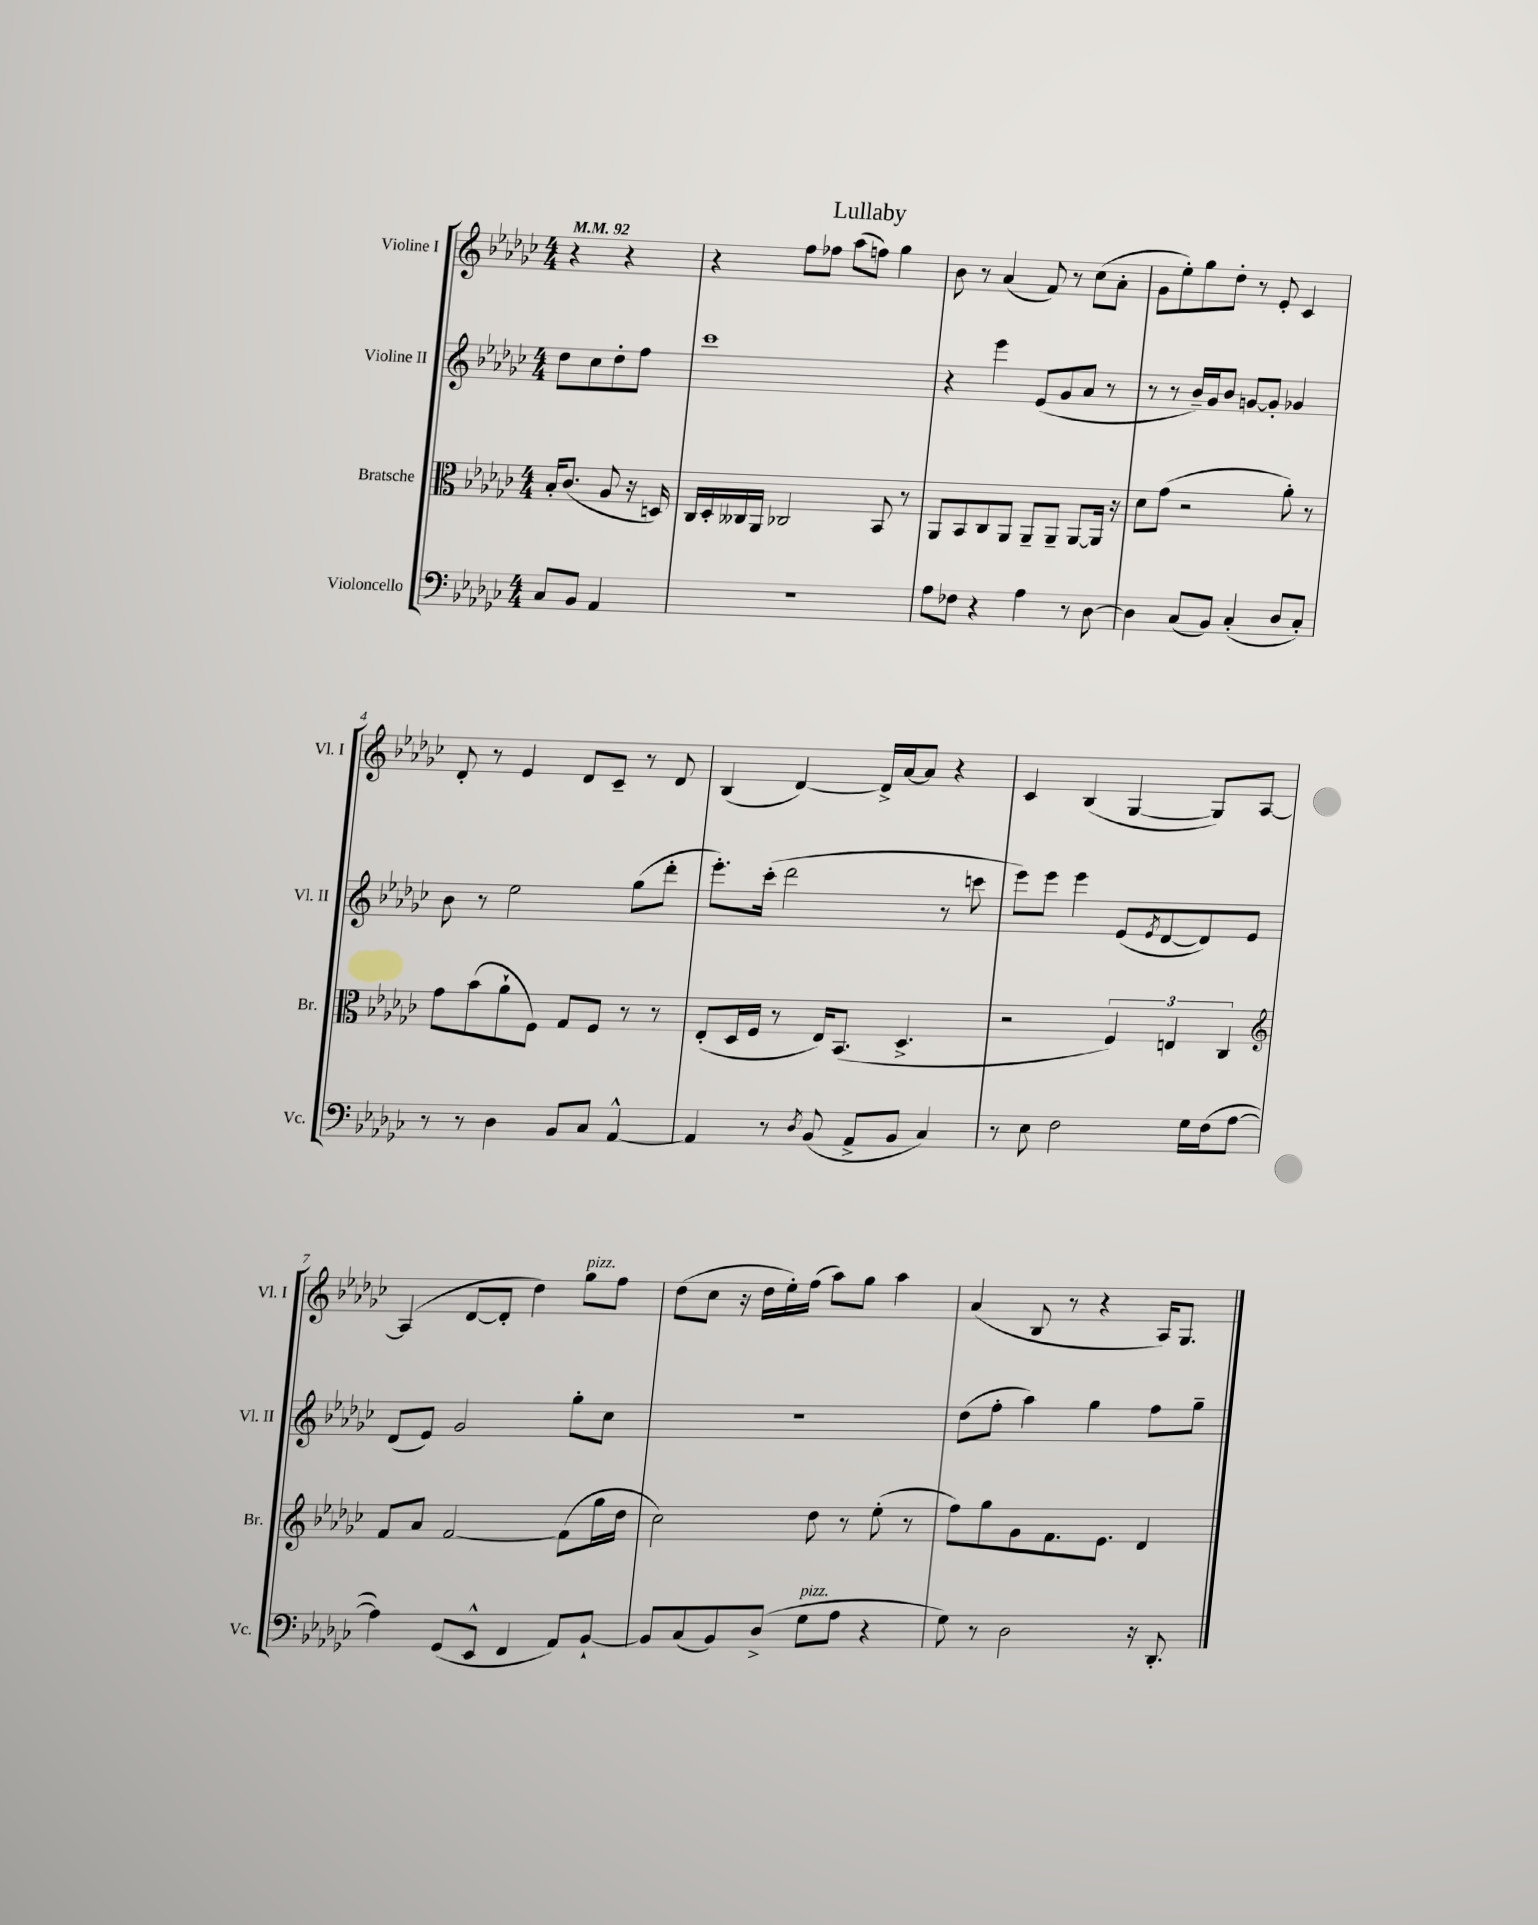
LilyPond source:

\header { title = "Lullaby" }
<<
\new StaffGroup <<
\new Staff = "s0" \with { instrumentName = "Violine I" shortInstrumentName = "Vl. I" } {
    \clef treble \key ges \major \numericTimeSignature \time 4/4 \partial 2 \tempo 4 = 92
    r4 r4 |
    r4 f''8 fes''8 aes''8( f''8) ges''4 |
    bes'8 r8 aes'4( f'8) r8 ces''8( aes'8-. |
    ges'8 ees''8-.) ges''8 des''8-. r8 ees'8-. ces'4 |
    des'8-. r8 ees'4 des'8 ces'8-- r8 des'8 |
    bes4( des'4~) des'16-> aes'16~ aes'8 r4 |
    ces'4 bes4( ges4~ ges8) aes8~ |
    aes4( des'8~ des'8-. des''4) ges''8^\markup { \italic "pizz." } f''8 |
    des''8( ces''8 r16 des''16 ees''16-.) f''16( aes''8) ges''8 aes''4 |
    aes'4( bes8 r8 r4 aes16) ges8. \bar "|." |
}
\new Staff = "s1" \with { instrumentName = "Violine II" shortInstrumentName = "Vl. II" } {
    \clef treble \key ges \major \numericTimeSignature \time 4/4 \partial 2
    des''8 ces''8 des''8-. f''8 |
    ces'''1 |
    r4 ees'''4 ees'8( ges'8 aes'8 r8 |
    r8 r8 bes'16--) ges'16 bes'8 g'8~ g'8-. ges'4 |
    bes'8 r8 ees''2 ges''8( des'''8-. |
    ees'''8.-.) ces'''16-.( des'''2 r8 c'''8 |
    ees'''8) ees'''8 ees'''4 ees'8( \acciaccatura { ees'8 } des'8~ des'8) ees'8 |
    des'8( ees'8) ges'2 ges''8-. ces''8 |
    R1 |
    des''8( f''8-. aes''4) ges''4 f''8 ges''8-- \bar "|." |
}
\new Staff = "s2" \with { instrumentName = "Bratsche" shortInstrumentName = "Br." } {
    \clef alto \key ges \major \numericTimeSignature \time 4/4 \partial 2
    bes16-. ces'8.( aes8 r16 d16) |
    ces16 des16-. ceses16 aes,16 ces2 bes,8 r8 |
    aes,8 bes,8 ces8 aes,8 aes,8-- aes,8-- aes,8~ aes,16 r16 |
    des'8 ges'8( r2 aes'8-.) r8 |
    ges'8 bes'8( aes'8-! f8) ges8 f8 r8 r8 |
    ees8-.( des16 f16 r8 ees16) bes,8.( des4.-> |
    r2 \tuplet 3/2 { f4) e4 ces4 } |
    \clef treble f'8 aes'8 f'2~ f'8( ges''16 des''16 |
    ces''2) des''8 r8 ees''8-.( r8 |
    f''8) ges''8 ges'8 f'8. ees'8. des'4 \bar "|." |
}
\new Staff = "s3" \with { instrumentName = "Violoncello" shortInstrumentName = "Vc." } {
    \clef bass \key ges \major \numericTimeSignature \time 4/4 \partial 2
    ces8 bes,8 aes,4 |
    R1 |
    aes8 fes8 r4 aes4 r8 des8~ |
    des4 ces8( bes,8) ces4-.( des8 ces8-.) |
    r8 r8 des4 bes,8 ces8 aes,4~-^ |
    aes,4 r8 \acciaccatura { des8 } bes,8( aes,8-> bes,8 ces4) |
    r8 ees8 f2 ges16 f16( aes8~ |
    aes4) ges,8( ees,8-^ f,4 aes,8) bes,8~-! |
    bes,8 ces8( bes,8) des8->( ges8^\markup { \italic "pizz." } aes8 r4 |
    ges8) r8 des2 r16 des,8.-. \bar "|." |
}
>>
>>
